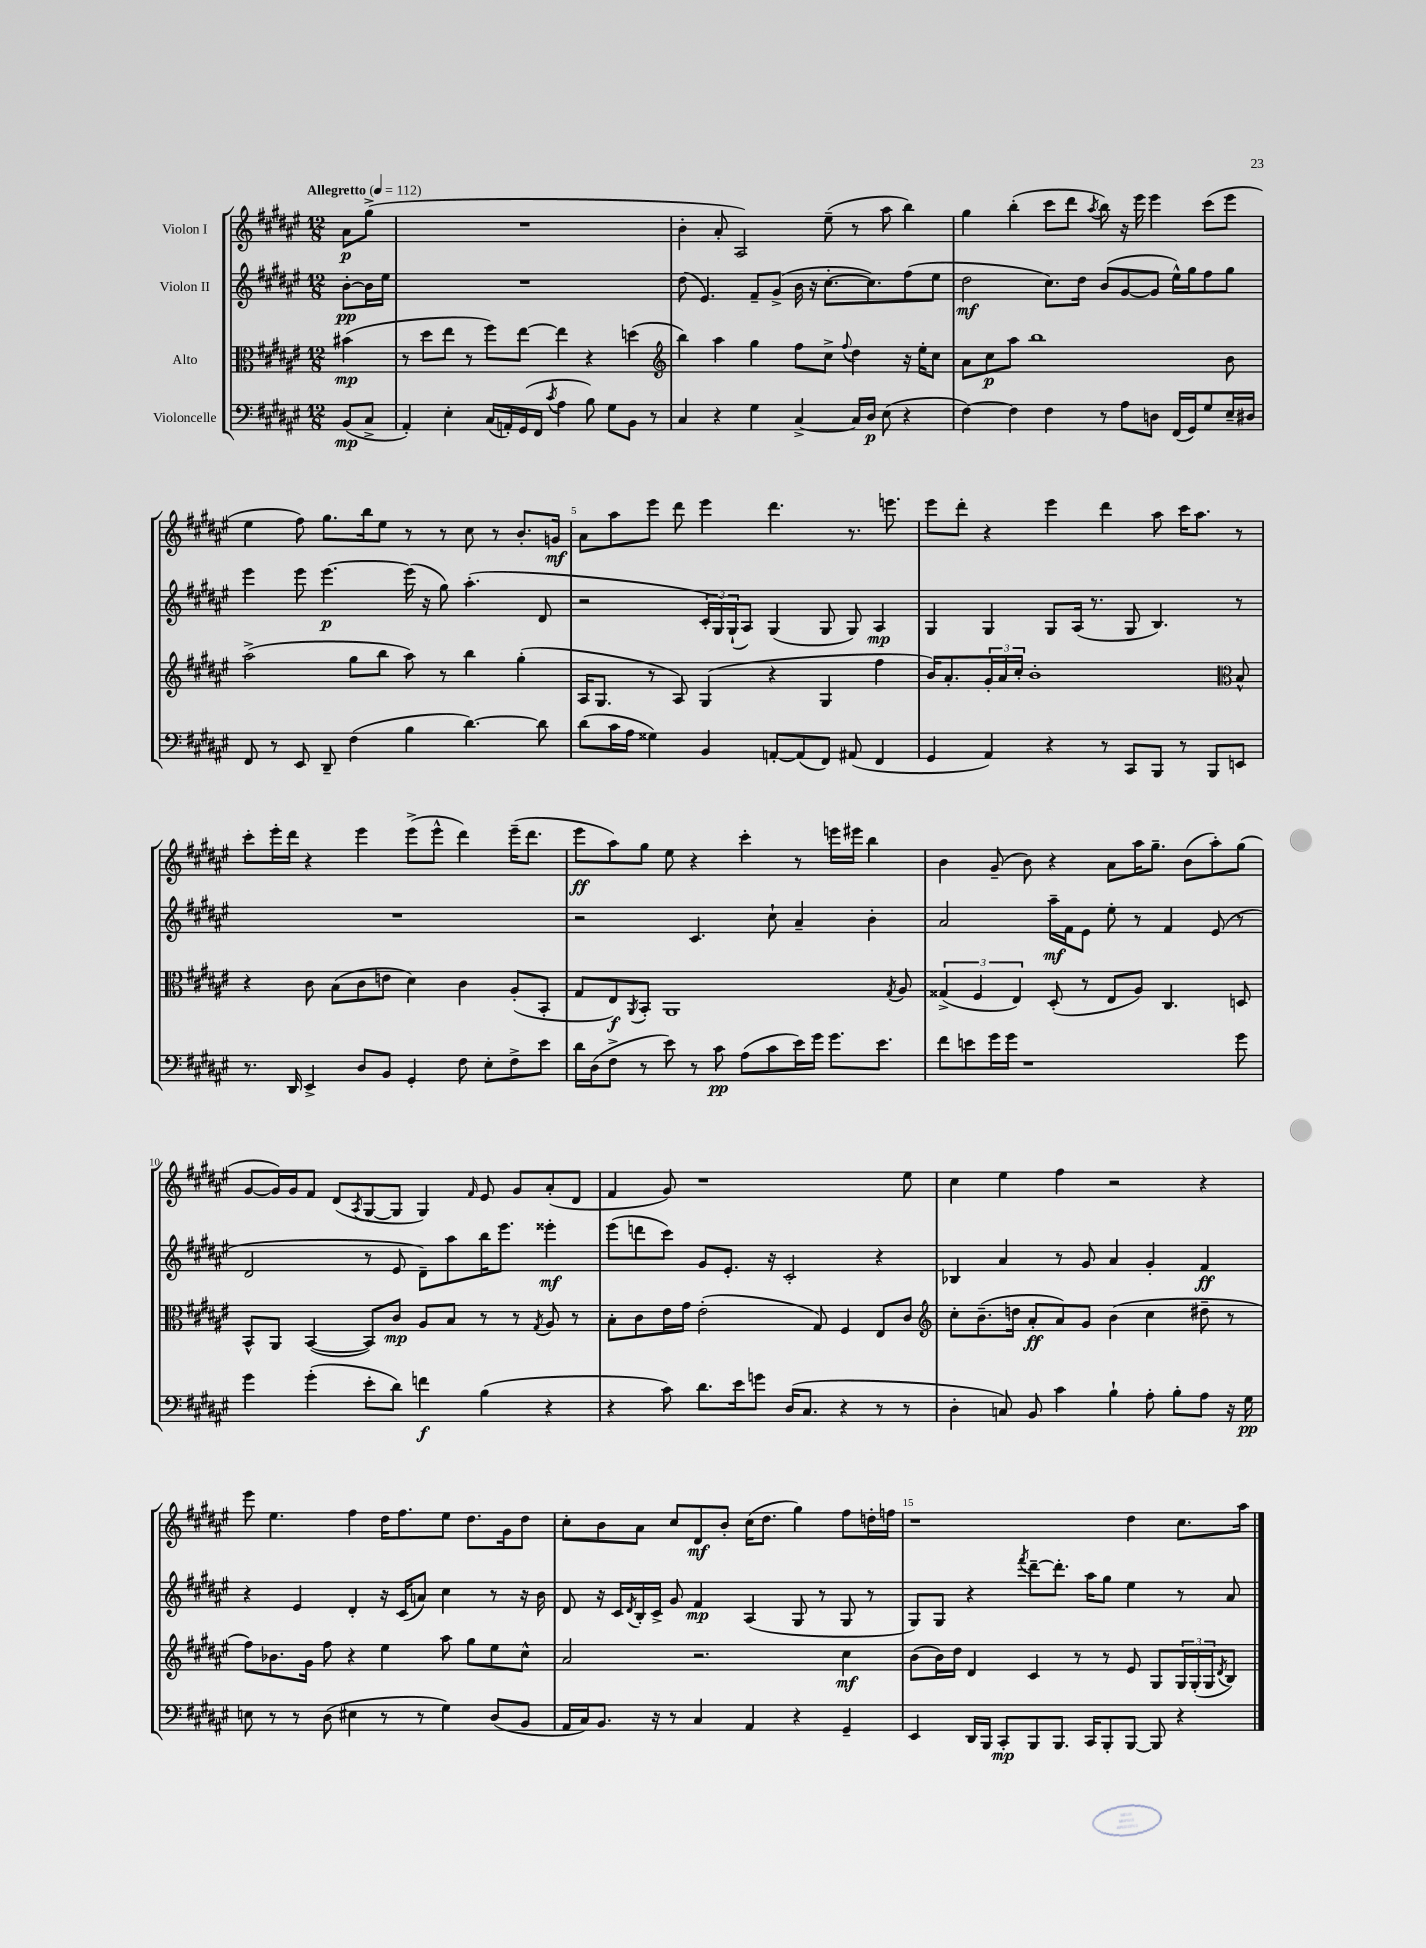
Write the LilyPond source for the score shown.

<<
\new StaffGroup <<
\new Staff = "s0" \with { instrumentName = "Violon I" } {
    \clef treble \key fis \major \numericTimeSignature \time 12/8 \partial 4 \tempo "Allegretto" 4 = 112
    ais'8\p gis''8->( |
    R1. |
    b'4-. ais'8-. ais2) eis''8--( r8 ais''8 b''4) |
    gis''4 b''4-.( cis'''8 dis'''8 \acciaccatura { ais''8 } b''8) r16 eis'''16 eis'''4 cis'''8( eis'''8 |
    eis''4 fis''8) gis''8. b''16 eis''8 r8 r8 cis''8 r8 b'8.-. g'16\mf |
    ais'8 ais''8 eis'''8 dis'''8 eis'''4 dis'''4. r8. e'''8. |
    eis'''8 dis'''8-. r4 eis'''4 dis'''4 ais''8 cis'''16 ais''8. r8 |
    cis'''8-. eis'''16-. dis'''16 r4 eis'''4 eis'''8->( eis'''8-^ dis'''4) eis'''16--( dis'''8. |
    eis'''8\ff ais''8) gis''8 eis''8 r4 cis'''4-. r8 e'''16 eis'''16 b''4 |
    b'4 gis'8--( b'8) r4 ais'8 ais''16 gis''8.-- b'8( ais''8-.) gis''8( |
    gis'8~ gis'16) gis'16 fis'8 dis'8( \acciaccatura { ais8 } gis8~ gis8 gis4) \grace { fis'16 } eis'8 gis'8 ais'8-.( dis'8 |
    fis'4 gis'8) r1 eis''8 |
    cis''4 eis''4 fis''4 r2 r4 |
    eis'''8 eis''4. fis''4 dis''16 fis''8. eis''8 dis''8. gis'16 dis''8 |
    cis''8-. b'8 ais'8 cis''8 dis'8\mf b'8-. cis''16( dis''8. gis''4) fis''8 d''16-. f''16 |
    r1 dis''4 cis''8. ais''16 \bar "|." |
}
\new Staff = "s1" \with { instrumentName = "Violon II" } {
    \clef treble \key fis \major \numericTimeSignature \time 12/8 \partial 4
    b'8~-.\pp b'16 eis''16 |
    R1. |
    dis''8( eis'4.) fis'8-- gis'8->( b'16 r16 cis''8.~-. cis''8.) fis''8( eis''8 |
    dis''2\mf cis''8.) dis''16 b'8( gis'8~ gis'8 eis''16-^) gis''16 fis''8 gis''8 |
    eis'''4 eis'''8 eis'''4.~\p eis'''16( r16 gis''8) ais''4.-.( dis'8 |
    r2 \tuplet 3/2 { cis'16-. gis16) gis16-!( } ais8) gis4( gis8 gis8) ais4\mp |
    gis4 gis4 gis8 ais16( r8. gis8 b4.) r8 |
    R1. |
    r2 cis'4. cis''8-! ais'4-- b'4-. |
    ais'2 ais''16--\mf fis'16 eis'8 eis''8-. r8 fis'4 eis'8( r8 |
    dis'2 r8 eis'8 dis'8--) ais''8 b''16 eis'''8. eisis'''4-.\mf |
    eis'''8( d'''8 cis'''8) gis'8 eis'8.-. r16 cis'2-. r4 |
    bes4 ais'4 r8 gis'8 ais'4 gis'4-. fis'4\ff |
    r4 eis'4 dis'4-. r16 cis'16( a'8) cis''4 r8 r16 b'16 |
    dis'8 r16 cis'16 \acciaccatura { dis'8 } b16-. cis'16-> gis'8 fis'4\mp ais4( gis8 r8 gis8 r8 |
    gis8) gis8 r4 \acciaccatura { fis'''8 } dis'''8~-- dis'''8.-. ais''16 gis''8 eis''4 r8 ais'8 \bar "|." |
}
\new Staff = "s2" \with { instrumentName = "Alto" } {
    \clef alto \key fis \major \numericTimeSignature \time 12/8 \partial 4
    bis'4\mp( |
    r8 dis''8 eis''8 r8 fis''8) eis''8~ eis''4 r4 d''4( |
    \clef treble b''4) ais''4 gis''4 fis''8 cis''8-> \appoggiatura { fis''8 } dis''4 r16 eis''16-. cis''8 |
    ais'8 cis''8\p ais''8 b''1 b'8 |
    ais''2->( gis''8 b''8 ais''8) r8 b''4 gis''4-.( |
    ais16 gis8. r8 ais8) gis4( r4 gis4 fis''4 |
    b'16) ais'8.-. \tuplet 3/2 { gis'16-. ais'16 cis''16-. } b'1-. \clef alto b8-^ |
    r4 cis'8 b8( cis'8 e'8 dis'4) cis'4 ais8-.( b,8-. |
    gis8 eis8\f) \acciaccatura { ais,8 } b,8-. ais,1 \acciaccatura { gis8 } ais8 |
    \tuplet 3/2 { gisis4->( fis4 eis4) } dis8-.( r8 eis8 ais8) cis4. d8 |
    b,8-^ ais,8 b,4~( b,8) cis'8\mp ais8 b8 r8 r8 \acciaccatura { gis8 } ais8 r8 |
    b8-. cis'8 eis'16 gis'16 eis'2-.( gis8) fis4 eis8 cis'8 |
    \clef treble cis''8-. b'8.--( d''16 ais'8-.\ff ais'8) gis'8 b'4( cis''4 dis''8-- r8 |
    fis''8) bes'8. gis'16 fis''8 r4 eis''4 ais''8 gis''8 eis''8 cis''8-^ |
    ais'2 r2. cis''4\mf |
    b'8( b'16) dis''16 dis'4 cis'4 r8 r8 eis'8 gis8 \tuplet 3/2 { gis16 gis16-.( gis16 } \acciaccatura { dis'8 } b8) \bar "|." |
}
\new Staff = "s3" \with { instrumentName = "Violoncelle" } {
    \clef bass \key fis \major \numericTimeSignature \time 12/8 \partial 4
    b,8\mp( cis8-> |
    ais,4-.) eis4-. cis16( a,16-.) gis,16( fis,16 \acciaccatura { cis'8 } ais4 b8) gis8 b,8 r8 |
    cis4 r4 gis4 cis4~-> cis16 dis16\p eis8( r4 |
    fis4~) fis4 fis4 r8 ais8 d8 fis,16( gis,16) gis8 eis16-- dis16 |
    fis,8 r8 eis,8 dis,8-- fis4( b4 dis'4.~) dis'8 |
    dis'8( cis'16 ais16 gisis4) b,4 a,8~-. a,8( fis,8) ais,8( fis,4 |
    gis,4 ais,4) r4 r8 cis,8 b,,8 r8 b,,8 e,8 |
    r8. dis,16 eis,4-> dis8 b,8 gis,4-. fis8 eis8-. fis8-> eis'8 |
    dis'16 dis16( fis8-> r8 eis'8) r8 cis'8\pp ais8( cis'8 eis'16) gis'16 gis'8. eis'8. |
    fis'8 e'8 gis'16 gis'16 r1 gis'8 |
    gis'4 gis'4-.( eis'8-. dis'8) f'4\f b4( r4 |
    r4 cis'8) dis'8. eis'16 g'8 dis16( cis8. r4 r8 r8 |
    dis4-. c8) b,8 cis'4 b4-! ais8-. b8-. ais8 r16 gis16\pp |
    e8 r8 r8 dis8( eis4 r8 r8 gis4) dis8( b,8 |
    ais,16 cis16) b,8. r16 r8 cis4 ais,4 r4 gis,4-- |
    eis,4 dis,16 b,,16 cis,8-.\mp b,,8 b,,8. cis,16 b,,8-. b,,8~ b,,8 r4 \bar "|." |
}
>>
>>
\layout { \context { \Score \override BarNumber.break-visibility = ##(#f #t #t) barNumberVisibility = #(every-nth-bar-number-visible 5) } }
